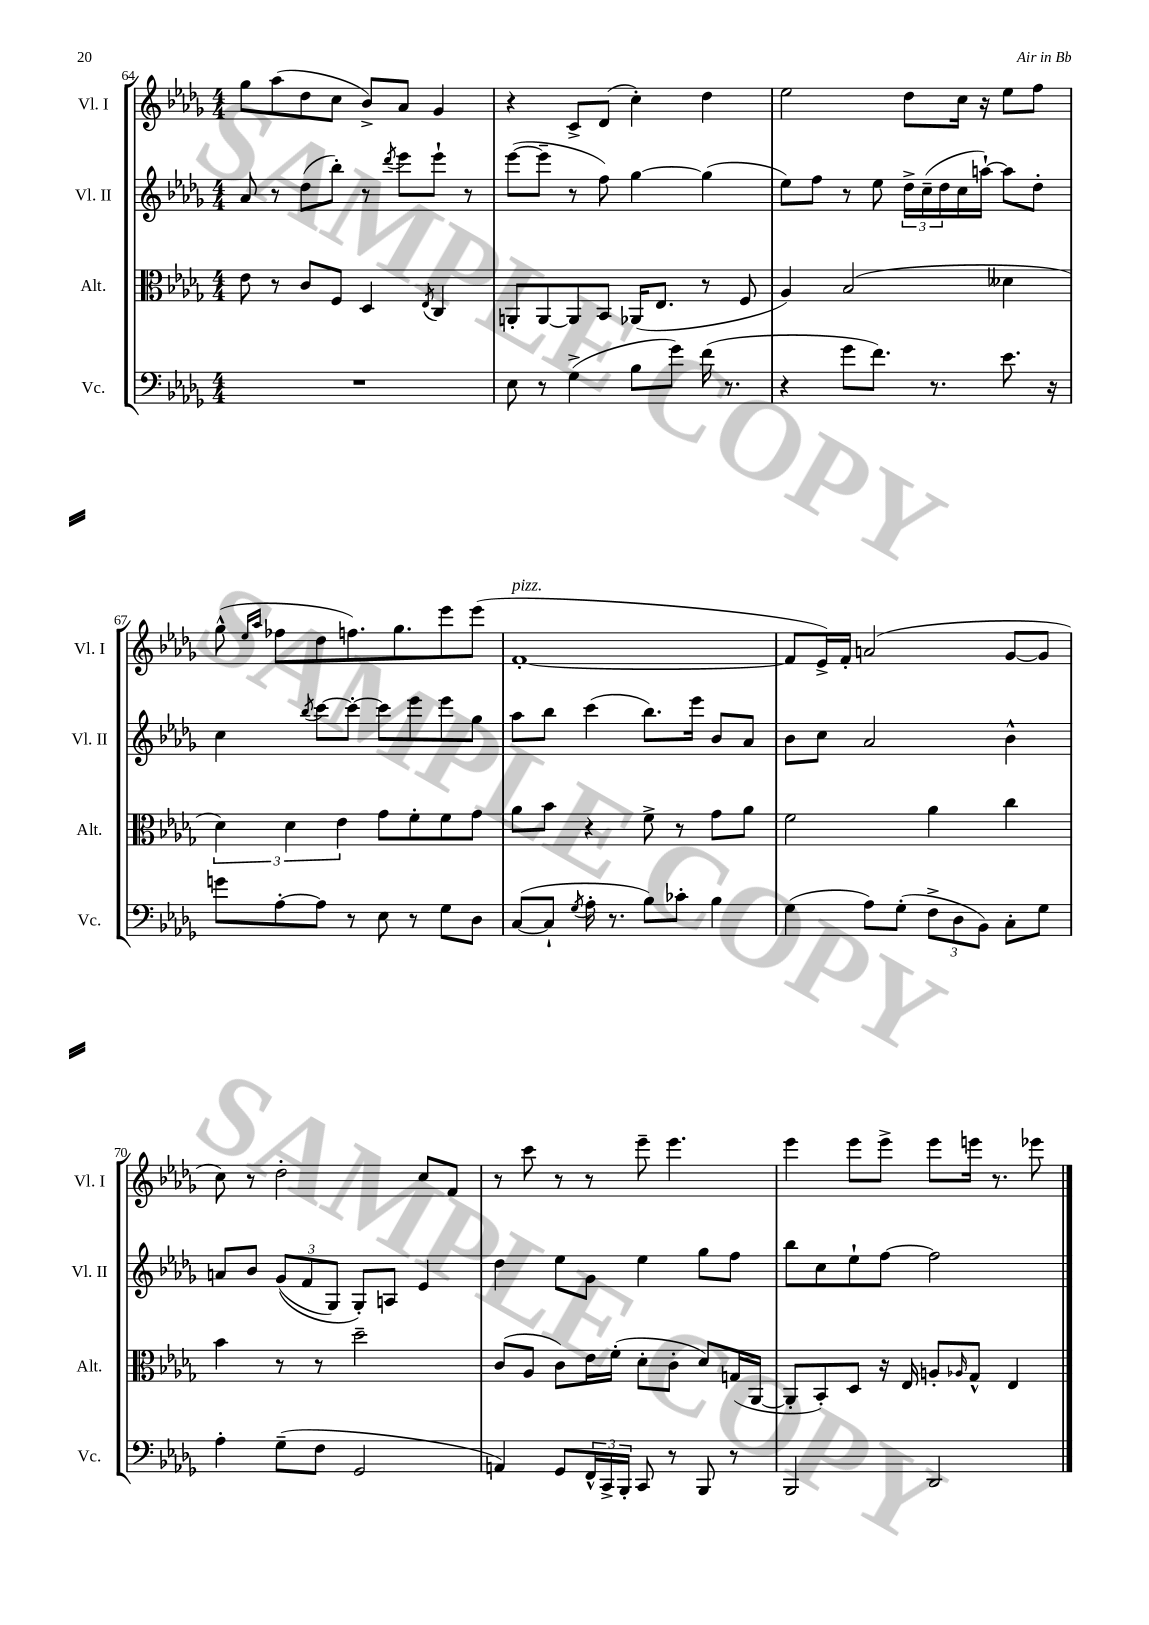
<<
\new StaffGroup <<
\new Staff = "s0" \with { instrumentName = "Vl. I" shortInstrumentName = "Vl. I" } {
    \clef treble \key des \major \numericTimeSignature \time 4/4
    ges''8 aes''8( des''8 c''8 bes'8->) aes'8 ges'4 |
    r4 c'8-> des'8( c''4-.) des''4 |
    ees''2 des''8 c''16 r16 ees''8 f''8 |
    ges''8-^( \grace { ees''16 aes''16 } fes''8 des''8 f''8.) ges''8. ees'''8 ees'''8( |
    f'1~-.^\markup { \italic "pizz." } |
    f'8 ees'16->) f'16-. a'2( ges'8~ ges'8 |
    c''8) r8 des''2-. c''8 f'8 |
    r8 c'''8 r8 r8 ees'''8-- ees'''4. |
    ees'''4 ees'''8 ees'''8-> ees'''8 e'''16 r8. ees'''8 \bar "|." |
}
\new Staff = "s1" \with { instrumentName = "Vl. II" shortInstrumentName = "Vl. II" } {
    \clef treble \key des \major \numericTimeSignature \time 4/4
    aes'8 r8 des''8( bes''8-.) r8 \acciaccatura { des'''8 } ees'''8 ees'''8-! r8 |
    ees'''8~( ees'''8-- r8 f''8) ges''4~ ges''4( |
    ees''8) f''8 r8 ees''8 \tuplet 3/2 { des''16-> c''16--( des''16 } c''16 a''16~-!) a''8 des''8-. |
    c''4 \acciaccatura { bes''8 } c'''8~ c'''8~-. c'''8 ees'''8 ees'''8 ges''8 |
    aes''8 bes''8 c'''4( bes''8.) ees'''16 bes'8 aes'8 |
    bes'8 c''8 aes'2 bes'4-^ |
    a'8 bes'8 \tuplet 3/2 { ges'8(\( f'8 ges8) } ges8-.\) a8 ees'4 |
    des''4 ees''8 ges'8 ees''4 ges''8 f''8 |
    bes''8 c''8 ees''8-! f''8~ f''2 \bar "|." |
}
\new Staff = "s2" \with { instrumentName = "Alt." shortInstrumentName = "Alt." } {
    \clef alto \key des \major \numericTimeSignature \time 4/4
    ees'8 r8 c'8 f8 des4 \acciaccatura { ees8 } c4 |
    a,8-. a,8~ a,8 bes,8 aes,16( ees8. r8 f8 |
    aes4) bes2( deses'4 |
    \tuplet 3/2 { des'4) des'4 ees'4 } ges'8 f'8-. f'8 ges'8 |
    aes'8 bes'8 r4 f'8-> r8 ges'8 aes'8 |
    f'2 aes'4 c''4 |
    bes'4 r8 r8 des''2-- |
    c'8( aes8 c'8) ees'16 f'16-.( des'8-. c'8-. des'8) g16( aes,16~ |
    aes,8-. bes,8-.) des8 r16 ees16 a8-. \grace { aes16 } ges8-^ ees4 \bar "|." |
}
\new Staff = "s3" \with { instrumentName = "Vc." shortInstrumentName = "Vc." } {
    \clef bass \key des \major \numericTimeSignature \time 4/4
    R1 |
    ees8 r8 ges4->( bes8 ges'8) f'16( r8. |
    r4 ges'8 f'8.) r8. ees'8. r16 |
    g'8 aes8~-. aes8 r8 ees8 r8 ges8 des8 |
    c8~( c8-! \acciaccatura { ges8 } aes16-. r8. bes8) ces'8-. bes4 |
    ges4( aes8) ges8-.( \tuplet 3/2 { f8-> des8 bes,8) } c8-. ges8 |
    aes4-. ges8--( f8 ges,2 |
    a,4) ges,8 \tuplet 3/2 { f,16-^ c,16-> bes,,16-. } c,8 r8 bes,,8 r8 |
    bes,,2 des,2 \bar "|." |
}
>>
>>
\layout { \context { \Score currentBarNumber = #64 } }
